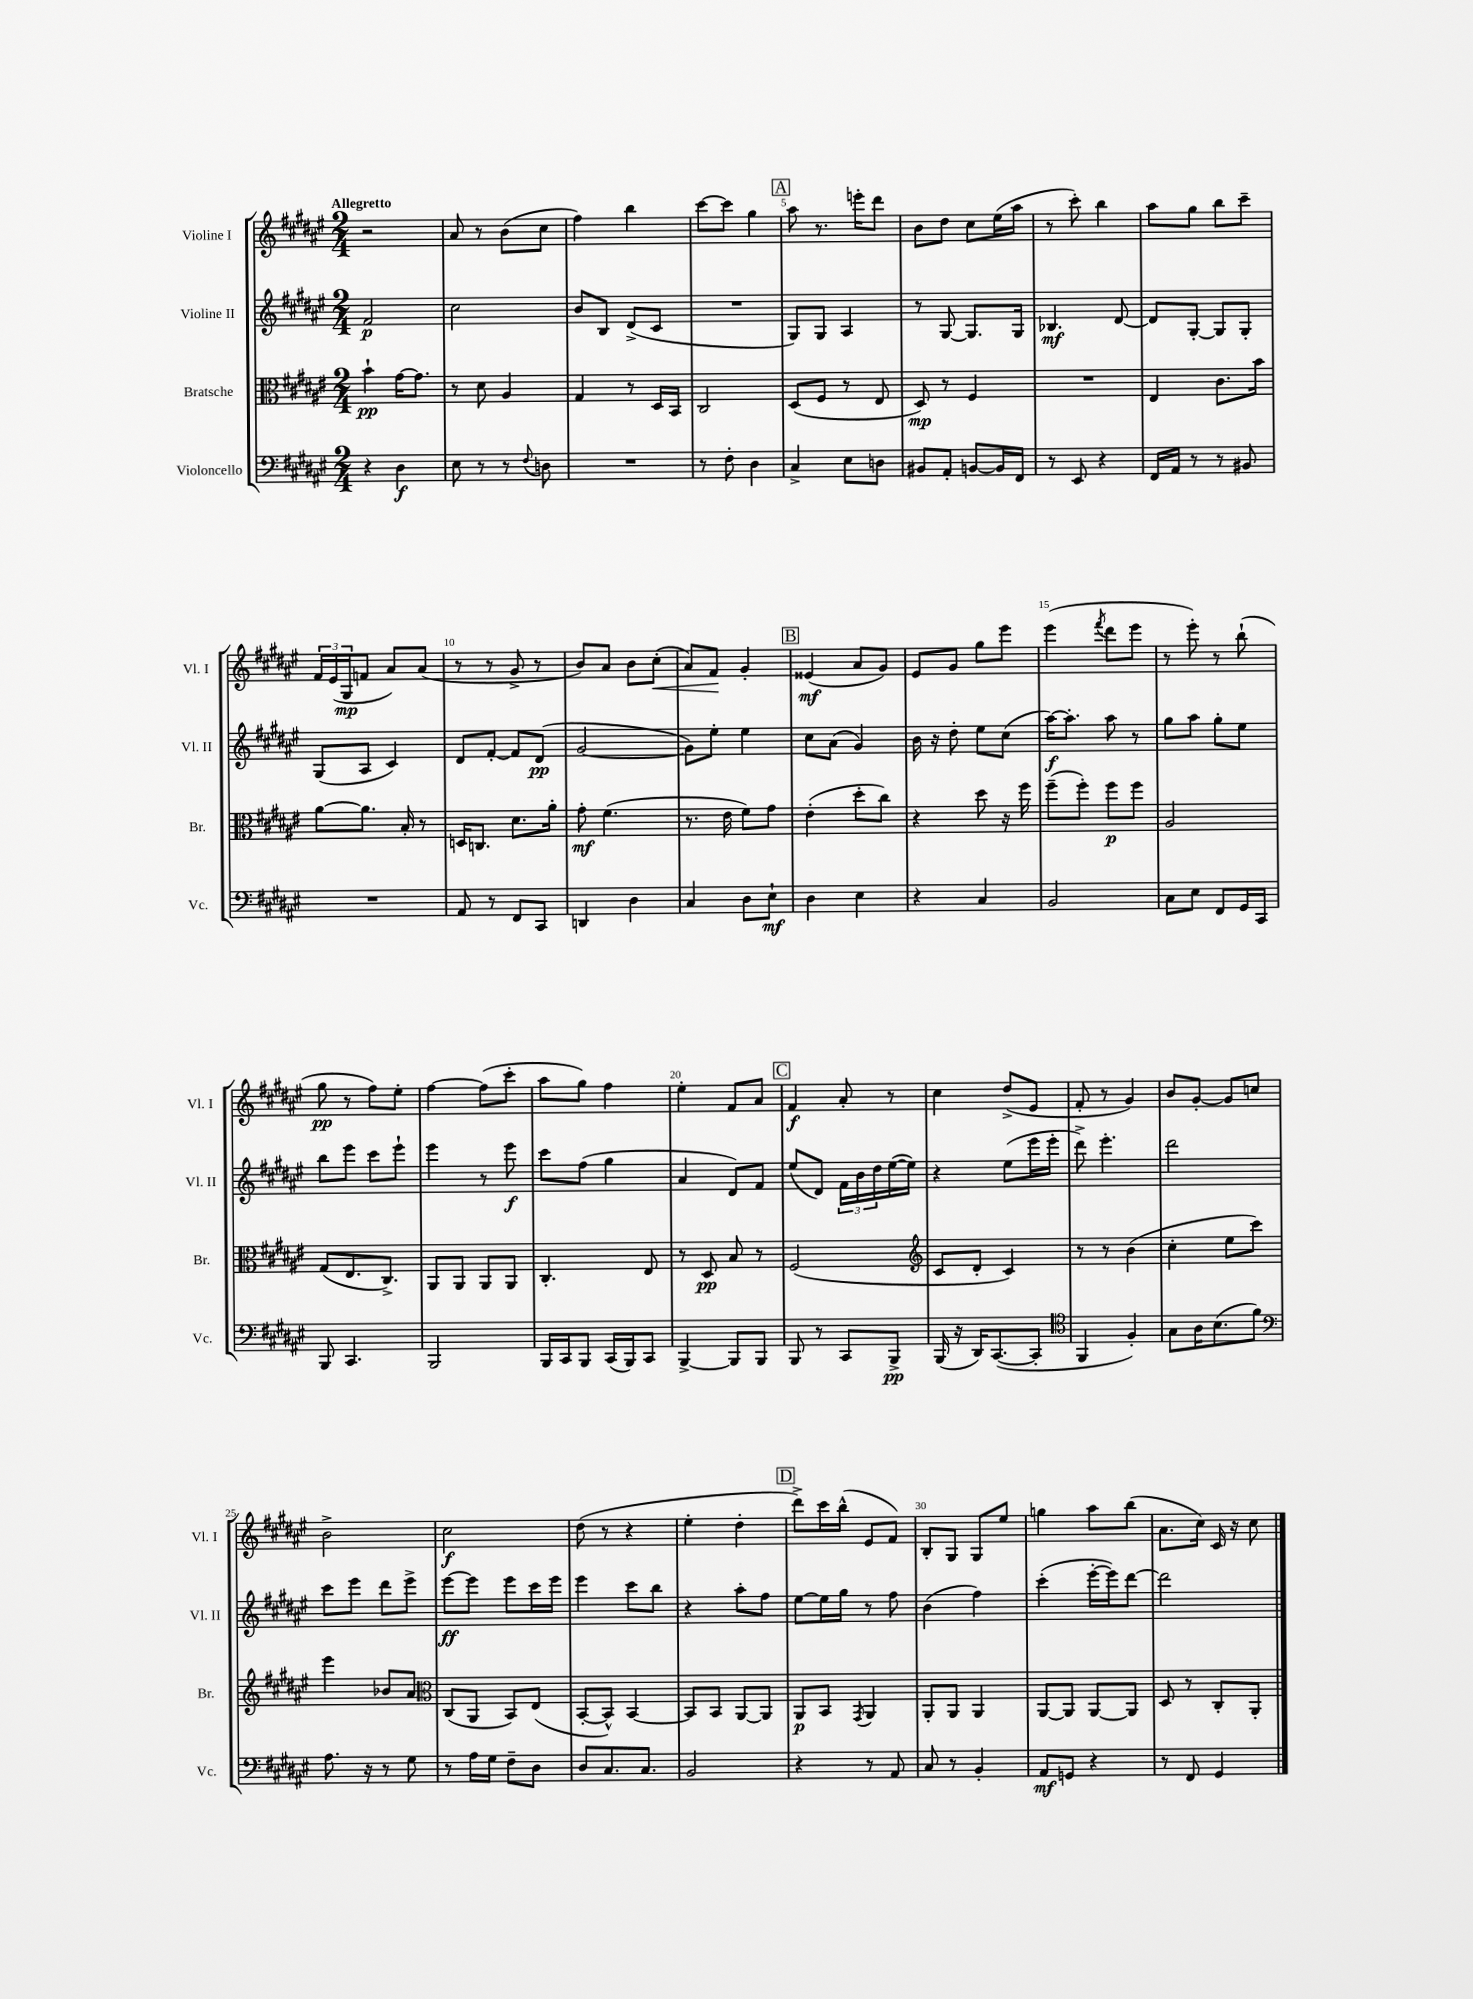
<<
\new StaffGroup <<
\new Staff = "s0" \with { instrumentName = "Violine I" shortInstrumentName = "Vl. I" } {
    \clef treble \key fis \major \numericTimeSignature \time 2/4 \tempo "Allegretto"
    r2 |
    ais'8 r8 b'8( cis''8 |
    fis''4) b''4 |
    cis'''8~ cis'''8 gis''4 |
    \mark \markup { \box "A" } ais''8 r8. e'''16-. dis'''8 |
    b'8 dis''8 cis''8 eis''16( ais''16 |
    r8 cis'''8-.) b''4 |
    ais''8 gis''8 b''8 cis'''8-- |
    \tuplet 3/2 { fis'16 eis'16( gis16\mp } f'8 ais'8) ais'8( |
    r8 r8 gis'8-> r8 |
    b'8) ais'8 b'8 cis''8-.\<( |
    ais'8) fis'8\! gis'4-. |
    \mark \markup { \box "B" } eisis'4\mf( ais'8 gis'8) |
    eis'8 gis'8 gis''8 eis'''8 |
    eis'''4( \acciaccatura { fis'''8 } dis'''8 eis'''8 |
    r8 eis'''8-.) r8 b''8-!( |
    gis''8\pp r8 fis''8) eis''8-. |
    fis''4~ fis''8( cis'''8-. |
    ais''8 gis''8) fis''4 |
    eis''4-. fis'8 ais'8 |
    \mark \markup { \box "C" } fis'4\f ais'8-. r8 |
    cis''4 dis''8->( eis'8 |
    fis'8-. r8 gis'4) |
    b'8 gis'8~-. gis'8 c''8 |
    b'2-> |
    cis''2\f |
    dis''8( r8 r4 |
    eis''4-. dis''4-. |
    \mark \markup { \box "D" } dis'''8->) cis'''16 b''16-^( eis'8 fis'8) |
    b8-. gis8 gis8 eis''8 |
    g''4 ais''8 b''8( |
    ais'8. cis''16) cis'16 r16 cis''8 \bar "|." |
}
\new Staff = "s1" \with { instrumentName = "Violine II" shortInstrumentName = "Vl. II" } {
    \clef treble \key fis \major \numericTimeSignature \time 2/4
    fis'2\p |
    cis''2 |
    b'8 b8 dis'8->( cis'8 |
    R2 |
    \mark \markup { \box "A" } gis8) gis8 ais4 |
    r8 gis8~ gis8. gis16 |
    bes4.\mf dis'8~ |
    dis'8 gis8~-. gis8 gis8-. |
    gis8( ais8 cis'4) |
    dis'8 fis'8~-. fis'8 dis'8\pp( |
    gis'2~ |
    gis'8) eis''8-. eis''4 |
    \mark \markup { \box "B" } cis''8 ais'8( gis'4) |
    b'16 r16 dis''8-. eis''8 cis''8( |
    ais''16~\f) ais''8.-. ais''8 r8 |
    gis''8 ais''8 gis''8-. eis''8 |
    b''8 eis'''8 cis'''8 eis'''8-! |
    eis'''4 r8 eis'''8\f |
    cis'''8 fis''8( gis''4 |
    ais'4 dis'8) fis'8 |
    \mark \markup { \box "C" } eis''8( dis'8) \tuplet 3/2 { fis'16 b'16 dis''16 } eis''16~( eis''16) |
    r4 eis''8( eis'''16 eis'''16-. |
    dis'''8->) eis'''4.-. |
    dis'''2 |
    cis'''8 eis'''8 dis'''8 eis'''8-> |
    eis'''8~\ff eis'''8 eis'''8 cis'''16 eis'''16 |
    eis'''4 cis'''8 b''8 |
    r4 ais''8-. fis''8 |
    \mark \markup { \box "D" } eis''8~ eis''16 gis''16 r8 fis''8 |
    b'4( fis''4) |
    cis'''4-.( eis'''16~-. eis'''16) dis'''8~ |
    dis'''2 \bar "|." |
}
\new Staff = "s2" \with { instrumentName = "Bratsche" shortInstrumentName = "Br." } {
    \clef alto \key fis \major \numericTimeSignature \time 2/4
    b'4-!\pp gis'16~ gis'8. |
    r8 dis'8 ais4 |
    gis4 r8 dis16 b,16 |
    cis2 |
    \mark \markup { \box "A" } dis8( fis8 r8 eis8 |
    dis8\mp) r8 fis4 |
    R2 |
    eis4 cis'8. b'16 |
    ais'8~ ais'8. b16-. r8 |
    d16 c8. dis'8. ais'16-. |
    gis'8-.\mf fis'4.( |
    r8. eis'16 fis'8) gis'8 |
    \mark \markup { \box "B" } eis'4-.( dis''8-. cis''8) |
    r4 dis''8 r16 fis''16 |
    fis''8--( fis''8-.) fis''8\p fis''8 |
    ais2 |
    gis8( eis8. cis8.->) |
    ais,8 ais,8 ais,8 ais,8 |
    cis4.-. eis8 |
    r8 dis8\pp b8 r8 |
    \mark \markup { \box "C" } fis2( |
    \clef treble cis'8 dis'8-. cis'4) |
    r8 r8 b'4( |
    cis''4-. eis''8 cis'''8) |
    eis'''4 bes'8 ais'8 |
    \clef alto cis8( ais,8 b,8) eis8( |
    b,8~-. b,8-^) b,4~ |
    b,8 b,8 ais,8~ ais,8 |
    \mark \markup { \box "D" } ais,8\p b,8 \acciaccatura { gis,8 } ais,4 |
    ais,8-. ais,8 ais,4 |
    ais,8~ ais,8 ais,8~ ais,8 |
    dis8 r8 cis8-. ais,8-. \bar "|." |
}
\new Staff = "s3" \with { instrumentName = "Violoncello" shortInstrumentName = "Vc." } {
    \clef bass \key fis \major \numericTimeSignature \time 2/4
    r4 dis4\f |
    eis8 r8 r8 \appoggiatura { fis8 } d8 |
    R2 |
    r8 fis8-. dis4 |
    \mark \markup { \box "A" } cis4-> eis8 d8 |
    bis,8 ais,8-. b,8~ b,16 fis,16 |
    r8 eis,8 r4 |
    fis,16 ais,16 r8 r8 bis,8 |
    R2 |
    ais,8 r8 fis,8 cis,8 |
    d,4 dis4 |
    cis4 dis8 eis8-!\mf |
    \mark \markup { \box "B" } dis4 eis4 |
    r4 cis4 |
    b,2 |
    cis8 eis8 fis,8 gis,16 cis,16 |
    b,,8 cis,4. |
    b,,2 |
    b,,16 cis,16 b,,8 cis,16( b,,16) cis,8 |
    b,,4~-> b,,8 b,,8 |
    \mark \markup { \box "C" } b,,8 r8 cis,8 b,,8->\pp |
    b,,16( r16 dis,16) cis,8.~( cis,8-. |
    \clef tenor fis,4 fis4-.) |
    gis8 ais16 b8.( fis'8) |
    \clef bass ais8. r16 r8 gis8 |
    r8 ais16 gis16 fis8-- dis8 |
    dis8 cis8. cis8. |
    b,2 |
    \mark \markup { \box "D" } r4 r8 ais,8 |
    cis8 r8 b,4-. |
    ais,8\mf g,8 r4 |
    r8 fis,8 gis,4 \bar "|." |
}
>>
>>
\layout { \context { \Score \override BarNumber.break-visibility = ##(#f #t #t) barNumberVisibility = #(every-nth-bar-number-visible 5) } }
